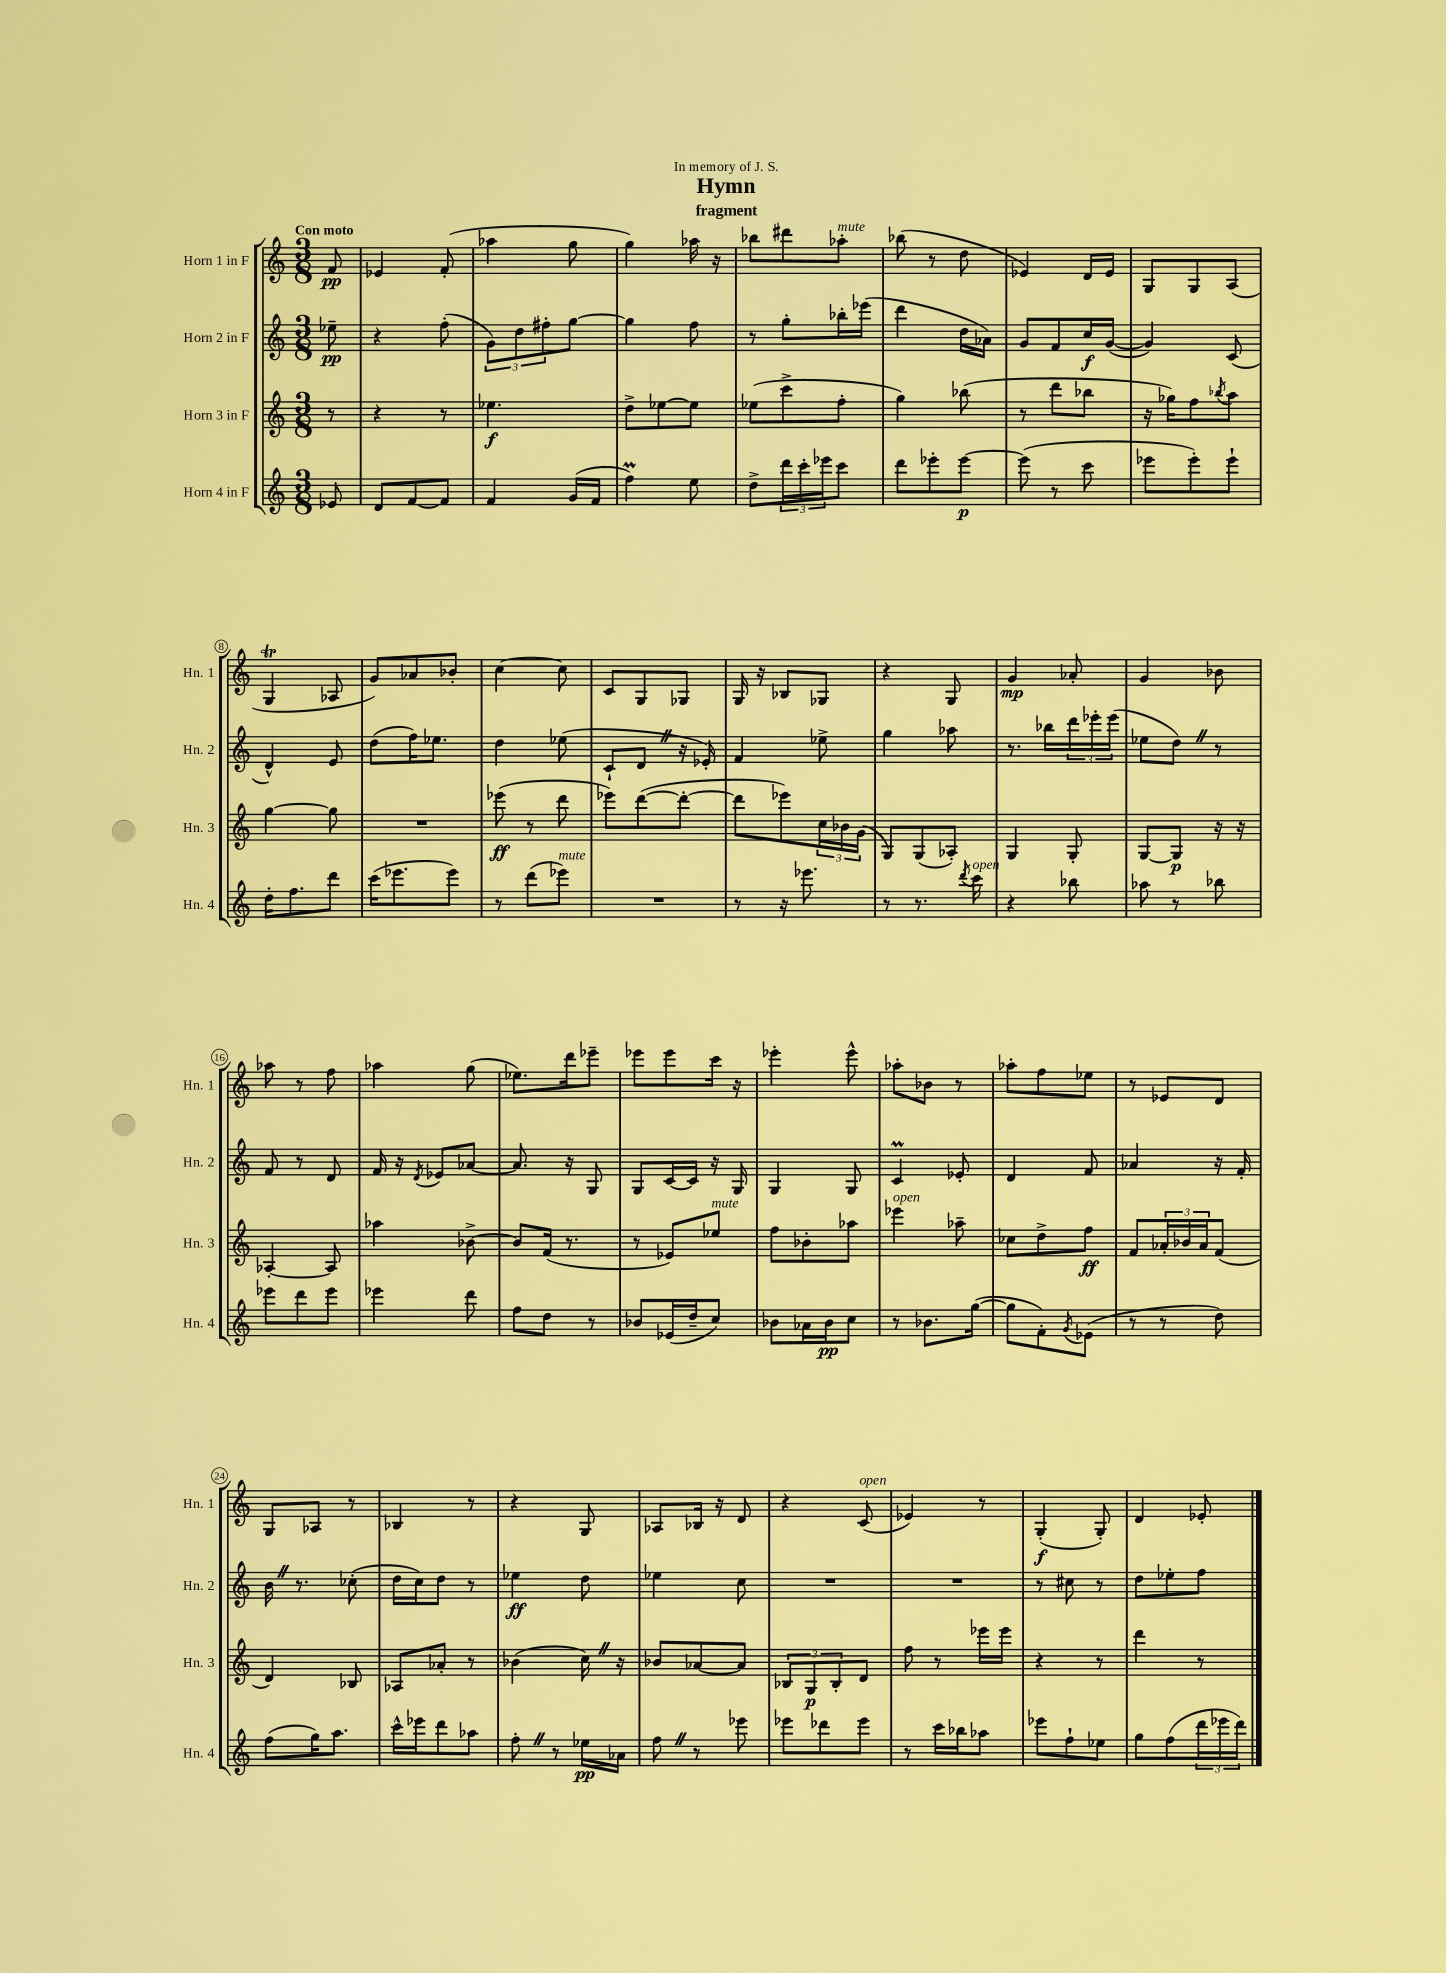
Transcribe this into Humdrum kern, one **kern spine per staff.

**kern	**dynam	**kern	**dynam	**kern	**dynam	**kern	**dynam
*part4	*part4	*part3	*part3	*part2	*part2	*part1	*part1
*staff4	*staff4	*staff3	*staff3	*staff2	*staff2	*staff1	*staff1
*I"Horn 4 in F	*	*I"Horn 3 in F	*	*I"Horn 2 in F	*	*I"Horn 1 in F	*
*I'Hn. 4	*	*I'Hn. 3	*	*I'Hn. 2	*	*I'Hn. 1	*
*clefG2	*	*clefG2	*	*clefG2	*	*clefG2	*
*k[]	*	*k[]	*	*k[]	*	*k[]	*
*M3/8	*	*M3/8	*	*M3/8	*	*M3/8	*
=	=	=	=	=	=	=	=
!	!	!	!	!	!	!LO:TX:a:B:t=Con moto	!
8e-X/	.	8r	.	8ee-X~\	pp	8f/	pp
=1	=1	=1	=1	=1	=1	=1	=1
8d/L	.	4r	.	4r	.	4e-X/	.
[8f/	.	.	.	.	.	.	.
8f/J]	.	8r	.	(8ff'\	.	(8f'/	.
=2	=2	=2	=2	=2	=2	=2	=2
4f/	.	4.ee-X\	f	12g\L)	.	4aa-X\	.
.	.	.	.	12dd\	.	.	.
.	.	.	.	12ff#X'\	.	.	.
(16g/LL	.	.	.	[8gg\J	.	8gg\	.
16f/JJ	.	.	.	.	.	.	.
=3	=3	=3	=3	=3	=3	=3	=3
4ffM\)	.	8dd^\L	.	4gg\]	.	4gg\)	.
.	.	[8ee-X\	.	.	.	.	.
8ee\	.	8ee-\J]	.	8ff\	.	16aa-X\	.
.	.	.	.	.	.	16r	.
=4	=4	=4	=4	=4	=4	=4	=4
8dd^\L	.	(8ee-X\L	.	8r	.	8bb-X\L	.
24ddd\L	.	8ccc^\	.	8gg'\L	.	8ddd#X\	.
24ccc'\	.	.	.	.	.	.	.
24eee-X\J	.	.	.	.	.	.	.
!	!	!	!	!	!	!LO:TX:a:i:t=mute	!
8ccc\J	.	8ff'\J	.	16bb-X'\L	.	8aa-X'\J	.
.	.	.	.	(16eee-X\JJ	.	.	.
=5	=5	=5	=5	=5	=5	=5	=5
8ddd\L	.	4gg\)	.	4ddd\	.	(8bb-X\	.
8eee-X'\	.	.	.	.	.	8r	.
[8eee-\J	p	(8bb-X\	.	16dd\LL	.	8dd\	.
.	.	.	.	16a-X\JJ)	.	.	.
=6	=6	=6	=6	=6	=6	=6	=6
(8eee-\]	.	8r	.	8g/L	.	4e-X/)	.
8r	.	8ddd\L	.	8f/	.	.	.
8ccc\	.	8bb-X\J	.	16cc/L	f	16d/LL	.
.	.	.	.	([16g/JJ	.	16e-/JJ	.
=7	=7	=7	=7	=7	=7	=7	=7
8eee-X\L	.	16r	.	4g/])	.	8G/L	.
.	.	16gg-X\KL)	.	.	.	.	.
8eee-'\)	.	8ff\	.	.	.	8G/	.
.	.	8qbb-X/	.	.	.	.	.
8eee-`\J	.	8aa\J	.	(8c/	.	(8A/J	.
!!LO:LB:g=z
=8	=8	=8	=8	=8	=8	=8	=8
16dd'\KL	.	[4gg\	.	4d^^/)	.	4GT/	.
8.ff\	.	.	.	.	.	.	.
8ddd\J	.	8gg\]	.	8e/	.	8A-X/	.
=9	=9	=9	=9	=9	=9	=9	=9
(16ccc\KL	.	4.r	.	(8dd\L	.	8g/L)	.
8.eee-X\	.	.	.	.	.	.	.
.	.	.	.	16ff\K)	.	8a-X/	.
.	.	.	.	8.ee-X\J	.	.	.
8eee-\J)	.	.	.	.	.	8b-X'/J	.
=10	=10	=10	=10	=10	=10	=10	=10
8r	.	(8eee-X\	ff	4dd\	.	[4cc\	.
(8ddd\L	.	8r	.	.	.	.	.
!LO:TX:a:i:t=mute	!	!	!	!	!	!	!
8eee-X\J)	.	8ddd\	.	(8ee-X\	.	8cc\]	.
=11	=11	=11	=11	=11	=11	=11	=11
4.r	.	8eee-X\L)	.	8c`/L	.	8c/L	.
.	.	([8ddd\	.	8dZ/J	.	8G/	.
.	.	8ddd'\J_	.	16r	.	8G-X/J	.
.	.	.	.	16e-X'/)	.	.	.
=12	=12	=12	=12	=12	=12	=12	=12
8r	.	8ddd\L]	.	4f/	.	16G/	.
.	.	.	.	.	.	16r	.
16r	.	8eee-X\)	.	.	.	8B-X/L	.
8.eee-X\	.	.	.	.	.	.	.
.	.	24cc\L	.	8ee-X^\	.	8G-X/J	.
.	.	24b-X\	.	.	.	.	.
.	.	(24g\JJ	.	.	.	.	.
=13	=13	=13	=13	=13	=13	=13	=13
8r	.	8G/L)	.	4gg\	.	4r	.
8.r	.	(8G/	.	.	.	.	.
.	.	8A-X'/J)	.	8aa-X\	.	8G/	.
8qddd/	.	.	.	.	.	.	.
!LO:TX:a:i:t=open	!	!	!	!	!	!	!
16ccc\	.	.	.	.	.	.	.
=14	=14	=14	=14	=14	=14	=14	=14
4r	.	4G/	.	8.r	.	4g/	mp
.	.	.	.	16bb-X\LL	.	.	.
8bb-X\	.	8G'/	.	24ddd\	.	8a-X'/	.
.	.	.	.	24eee-X'\	.	.	.
.	.	.	.	(24eee-\JJ	.	.	.
=15	=15	=15	=15	=15	=15	=15	=15
8aa-X\	.	[8G/L	.	8ee-X\L	.	4g/	.
8r	.	8G/J]	p	8ddZ\J)	.	.	.
8bb-X\	.	16r	.	8r	.	8b-X\	.
.	.	16r	.	.	.	.	.
!!LO:LB:g=z
=16	=16	=16	=16	=16	=16	=16	=16
8eee-X\L	.	[4A-X'/	.	8f/	.	8aa-X\	.
8ddd\	.	.	.	8r	.	8r	.
8eee-\J	.	8A-/]	.	8d/	.	8ff\	.
=17	=17	=17	=17	=17	=17	=17	=17
4eee-X\	.	4aa-X\	.	16f/	.	4aa-X\	.
.	.	.	.	16r	.	.	.
.	.	.	.	8qd/	.	.	.
.	.	.	.	8e-X/L	.	.	.
8ddd\	.	[8b-X^\	.	[8a-X/J	.	(8gg\	.
=18	=18	=18	=18	=18	=18	=18	=18
8ff\L	.	8b-/L]	.	8.a-/]	.	8.ee-X\L)	.
8dd\J	.	(16f/Jk	.	.	.	.	.
.	.	8.r	.	16r	.	16ddd\k	.
8r	.	.	.	8G/	.	8eee-X~\J	.
=19	=19	=19	=19	=19	=19	=19	=19
8b-X/L	.	8r	.	8G/L	.	8eee-X\L	.
(16e-X/L	.	8e-X/L)	.	[16c/L	.	8eee-\	.
16dd~/J	.	.	.	16c/JJ]	.	.	.
!	!	!LO:TX:a:i:t=mute	!	!	!	!	!
8cc/J)	.	8ee-X/J	.	16r	.	16ccc\Jk	.
.	.	.	.	16G/	.	16r	.
=20	=20	=20	=20	=20	=20	=20	=20
8b-X\L	.	8ff\L	.	4G/	.	4eee-X'\	.
16a-X\L	.	8b-X'\	.	.	.	.	.
16b-\J	pp	.	.	.	.	.	.
8cc\J	.	8aa-X\J	.	8G/	.	8eee-^^\	.
=21	=21	=21	=21	=21	=21	=21	=21
!	!	!LO:TX:a:i:t=open	!	!	!	!	!
8r	.	4eee-X\	.	4cM/	.	8aa-X'\L	.
8.b-X\L	.	.	.	.	.	8b-X\J	.
.	.	8aa-X~\	.	8e-X'/	.	8r	.
([16gg\Jk	.	.	.	.	.	.	.
=22	=22	=22	=22	=22	=22	=22	=22
8gg\L]	.	8cc-X\L	.	4d/	.	8aa-X'\L	.
8f'\)	.	8dd^\	.	.	.	8ff\	.
8qg/	.	.	.	.	.	.	.
(8e-X\J	.	8ff\J	ff	8f/	.	8ee-X\J	.
=23	=23	=23	=23	=23	=23	=23	=23
8r	.	8f/L	.	4a-X/	.	8r	.
8r	.	24a-X'/L	.	.	.	8e-X/L	.
.	.	24b-X/	.	.	.	.	.
.	.	24a-/J	.	.	.	.	.
8dd\)	.	(8f/J	.	16r	.	8d/J	.
.	.	.	.	16f'/	.	.	.
!!LO:LB:g=z
=24	=24	=24	=24	=24	=24	=24	=24
(8ff\L	.	4d/)	.	16bZ\	.	8G/L	.
.	.	.	.	8.r	.	.	.
16gg\K)	.	.	.	.	.	8A-X/J	.
8.aa\J	.	.	.	.	.	.	.
.	.	8B-X/	.	(8cc-X'\	.	8r	.
=25	=25	=25	=25	=25	=25	=25	=25
16ccc^^\LL	.	8A-X/L	.	16dd\LL	.	4B-X/	.
16eee-X\J	.	.	.	16cc\J)	.	.	.
8ddd\	.	8a-X'/J	.	8dd\J	.	.	.
8aa-X\J	.	8r	.	8r	.	8r	.
=26	=26	=26	=26	=26	=26	=26	=26
8ff'Z\	.	(4b-X\	.	4ee-X\	ff	4r	.
8r	.	.	.	.	.	.	.
16ee-X\LL	pp	16ccZ\)	.	8dd\	.	8G/	.
16a-X\JJ	.	16r	.	.	.	.	.
=27	=27	=27	=27	=27	=27	=27	=27
8ffZ\	.	8b-X/L	.	4ee-X\	.	8A-X/L	.
8r	.	[8a-X/	.	.	.	16B-X/Jk	.
.	.	.	.	.	.	16r	.
8eee-X\	.	8a-/J]	.	8cc\	.	8d/	.
=28	=28	=28	=28	=28	=28	=28	=28
8eee-X\L	.	12B-X/L	.	4.r	.	4r	.
.	.	12G/	p	.	.	.	.
8ddd-X\	.	.	.	.	.	.	.
.	.	12B-'/	.	.	.	.	.
!	!	!	!	!	!	!LO:TX:a:i:t=open	!
8eee-\J	.	8d/J	.	.	.	(8c/	.
=29	=29	=29	=29	=29	=29	=29	=29
8r	.	8ff\	.	4.r	.	4e-X/)	.
16ccc\LL	.	8r	.	.	.	.	.
16bb-X\J	.	.	.	.	.	.	.
8aa-X\J	.	16eee-X\LL	.	.	.	8r	.
.	.	16eee-\JJ	.	.	.	.	.
=30	=30	=30	=30	=30	=30	=30	=30
8eee-X\L	.	4r	.	8r	.	(4G'/	f
8ff`\	.	.	.	8cc#X\	.	.	.
8ee-X\J	.	8r	.	8r	.	8G'/)	.
=31	=31	=31	=31	=31	=31	=31	=31
8gg\L	.	4ddd\	.	8dd\L	.	4d/	.
(8ff\	.	.	.	8ee-X'\	.	.	.
24ddd\L	.	8r	.	8ff\J	.	8e-X'/	.
24eee-X\	.	.	.	.	.	.	.
24ddd\JJ)	.	.	.	.	.	.	.
==	==	==	==	==	==	==	==
*-	*-	*-	*-	*-	*-	*-	*-
